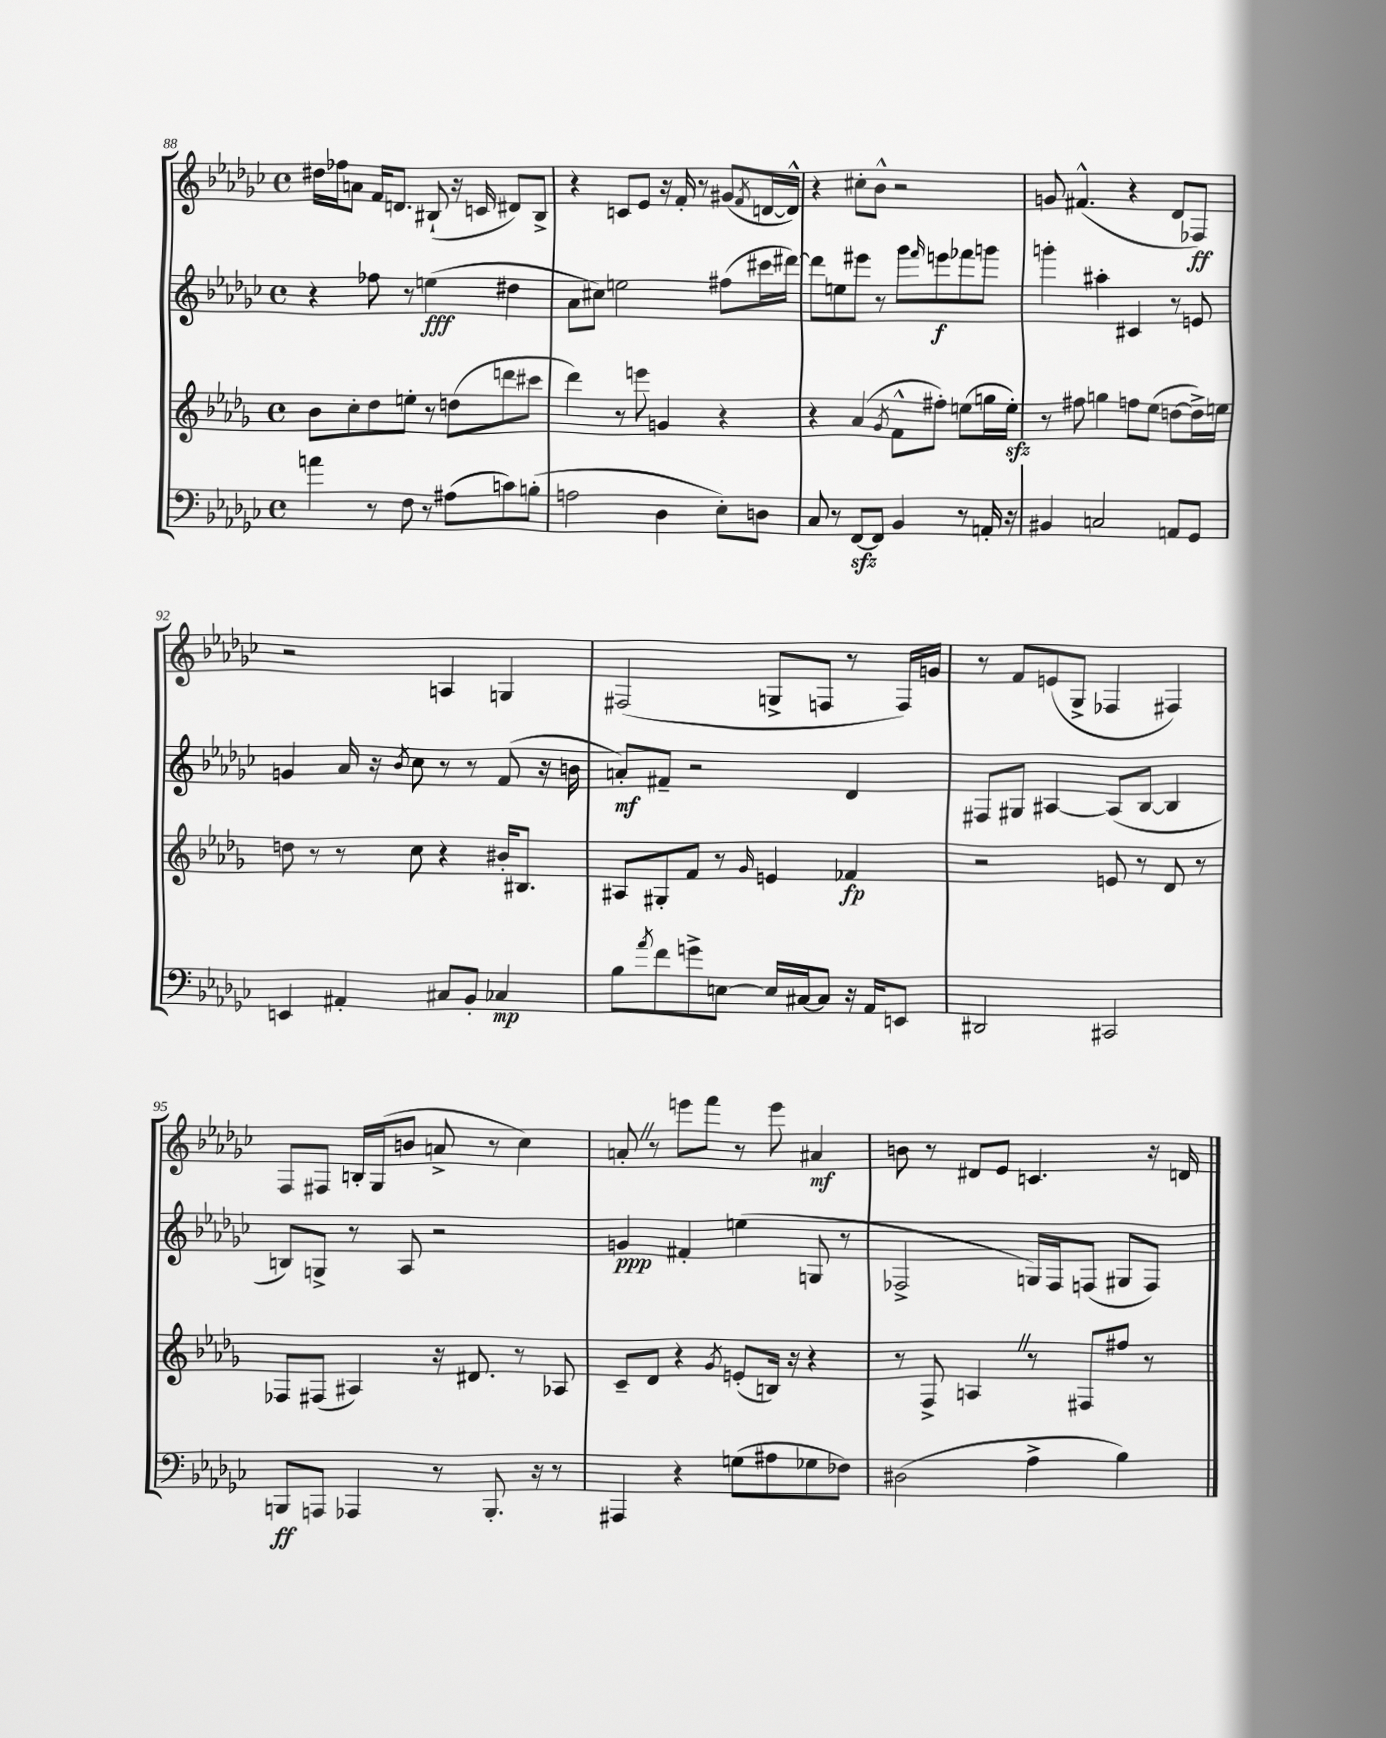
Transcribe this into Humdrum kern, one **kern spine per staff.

**kern	**dynam	**kern	**dynam	**kern	**dynam	**kern	**dynam
*part4	*part4	*part3	*part3	*part2	*part2	*part1	*part1
*staff4	*staff4	*staff3	*staff3	*staff2	*staff2	*staff1	*staff1
*clefF4	*	*clefG2	*	*clefG2	*	*clefG2	*
*k[b-e-a-d-g-c-]	*	*k[b-e-a-d-g-]	*	*k[b-e-a-d-g-c-]	*	*k[b-e-a-d-g-c-]	*
*M4/4	*	*M4/4	*	*M4/4	*	*M4/4	*
*met(c)	*	*met(c)	*	*met(c)	*	*met(c)	*
=88	=88	=88	=88	=88	=88	=88	=88
4an\	.	8b-\L	.	4r	.	16dd#X\LL	.
.	.	.	.	.	.	16ff-X\J	.
.	.	8cc'\	.	.	.	8an\J	.
8r	.	8dd-\	.	8ff-X\	.	16f/KL	.
.	.	.	.	.	.	8.dn/J	.
8F\	.	8een'\J	.	8r	.	.	.
8r	.	8r	.	(4een\	fff	(8B#X`/	.
(8A#X\L	.	(8ddn\L	.	.	.	16r	.
.	.	.	.	.	.	16cn/	.
8cn\)	.	8dddn\	.	4dd#X\	.	8d#X/L)	.
(8Bn'\J	.	8ccc#X\J	.	.	.	8B#^/J	.
=89	=89	=89	=89	=89	=89	=89	=89
2An\	.	4ddd-\)	.	8a-\L	.	4r	.
.	.	.	.	8cc#X\J)	.	.	.
.	.	8r	.	2een\	.	8cn/L	.
.	.	8eeen\	.	.	.	8e-/J	.
4D-\	.	4gn/	.	.	.	16r	.
.	.	.	.	.	.	16f'/	.
.	.	.	.	.	.	8r	.
8E-'\L)	.	4r	.	(8ff#X\L	.	(8g#X/L	.
.	.	.	.	.	.	8qf/	.
8Dn\J	.	.	.	16ccc#X\L	.	[16dn/L	.
.	.	.	.	[16ddd#X\JJ)	.	16d^^/JJ])	.
=90	=90	=90	=90	=90	=90	=90	=90
8C-/	.	4r	.	8ddd#\L]	.	4r	.
8r	.	.	.	8een\	.	.	.
[8FFzz/L	.	(4a-/	.	8eee#X\J	.	8cc#X'\L	.
8FF/J]	.	.	.	8r	.	8b-^^\J	.
.	.	8qg-/	.	.	.	.	.
4BB-/	.	8f^^\L	.	8ggg-\L	.	2r	.
.	.	.	.	16qqfff/	.	.	.
.	.	8ff#X'\J)	.	8eeen\	f	.	.
8r	.	(8een\L	.	8fff-X\	.	.	.
16AAn'/	.	16ggn\L	.	8gggn\J	.	.	.
16r	.	16eezz'\JJ)	.	.	.	.	.
=91	=91	=91	=91	=91	=91	=91	=91
4BB#X/	.	8r	.	4gggn'\	.	8gn/	.
.	.	8ff#X\	.	.	.	(4.f#X^^/	.
2Cn/	.	4ggn\	.	4aa#X'\	.	.	.
.	.	8ffn\L	.	4c#X/	.	4r	.
.	.	(8ee-\J	.	.	.	.	.
8AAn/L	.	[8ddn\L	.	8r	.	8d-/L	.
8GG-/J	.	16dd^\L])	.	8en/	.	8F-X/J)	ff
.	.	16een\JJ	.	.	.	.	.
!!LO:LB:g=z
=92	=92	=92	=92	=92	=92	=92	=92
4EEn/	.	8ddn\	.	4gn/	.	2r	.
.	.	8r	.	.	.	.	.
4AA#X'/	.	8r	.	16a-/	.	.	.
.	.	.	.	16r	.	.	.
.	.	.	.	8qb-/	.	.	.
.	.	8cc\	.	8cc-\	.	.	.
8C#X/L	.	4r	.	8r	.	4An/	.
8BB-'/J	.	.	.	8r	.	.	.
4C-X/	mp	16b#X'/KL	.	(8f/	.	4Gn/	.
.	.	8.B#X/J	.	.	.	.	.
.	.	.	.	16r	.	.	.
.	.	.	.	16bn\	.	.	.
=93	=93	=93	=93	=93	=93	=93	=93
8B-\L	.	8A#X/L	.	8an'/L)	mf	(2F#X/	.
8qa-/	.	.	.	.	.	.	.
8f\	.	8G#X'/	.	8f#X~/J	.	.	.
8gn^\	.	8f/J	.	2r	.	.	.
[8En\J	.	8r	.	.	.	.	.
.	.	16qqg-/	.	.	.	.	.
16E/LL]	.	4en/	.	.	.	8Gn^/L	.
[16C#X/J	.	.	.	.	.	.	.
8C#/J]	.	.	.	.	.	8Fn/J	.
16r	.	4f-X/	fp	4d-/	.	8r	.
16AA-/KL	.	.	.	.	.	.	.
8EEn/J	.	.	.	.	.	16F/LL)	.
.	.	.	.	.	.	16gn/JJ	.
=94	=94	=94	=94	=94	=94	=94	=94
2DD#X/	.	2r	.	8F#X/L	.	8r	.
.	.	.	.	8G#X/J	.	8f/L	.
.	.	.	.	[4A#X/	.	(8en/	.
.	.	.	.	.	.	8G-^/J	.
2CC#X/	.	8en/	.	(8A#/L]	.	4F-X/	.
.	.	8r	.	[8B-/J	.	.	.
.	.	8d-/	.	4B-/]	.	4F#X/)	.
.	.	8r	.	.	.	.	.
!!LO:LB:g=z
=95	=95	=95	=95	=95	=95	=95	=95
8BBBn/L	ff	8F-X/L	.	8Bn/L)	.	8F/L	.
8AAAn/J	.	(8F#X/J	.	8Gn^/J	.	8F#X/J	.
4AAA-X/	.	4A#X/)	.	8r	.	16Bn'/LL	.
.	.	.	.	.	.	(16G-/J	.
.	.	.	.	8A-/	.	8bn/J	.
8r	.	16r	.	2r	.	8an^/	.
.	.	8.d#X/	.	.	.	.	.
8.BBB'/	.	.	.	.	.	8r	.
.	.	8r	.	.	.	4cc-\)	.
16r	.	.	.	.	.	.	.
8r	.	8A-X/	.	.	.	.	.
=96	=96	=96	=96	=96	=96	=96	=96
4AAA#X/	.	8c~/L	.	4gn/	ppp	8an'Z/	.
.	.	8d-/J	.	.	.	8r	.
4r	.	4r	.	4f#X'/	.	8eeen\L	.
.	.	.	.	.	.	8fff\J	.
.	.	8qg-/	.	.	.	.	.
(8Gn\L	.	(8en'/L	.	(4een\	.	8r	.
8A#X\	.	16Bn/Jk)	.	.	.	8eee\	.
.	.	16r	.	.	.	.	.
8G-X\	.	4r	.	8Gn/	.	4a#X/	mf
8F-X\J)	.	.	.	8r	.	.	.
=97	=97	=97	=97	=97	=97	=97	=97
(2D#X\	.	8r	.	2F-X^/	.	8bn\	.
.	.	8F^/	.	.	.	8r	.
.	.	4AnZ/	.	.	.	8d#X/L	.
.	.	.	.	.	.	8e-/J	.
4A-^\	.	8r	.	16Gn/LL)	.	4.cn/	.
.	.	.	.	16F-/J	.	.	.
.	.	8F#X/L	.	(8Fn/J	.	.	.
4B-\)	.	8ff#X/J	.	8G#X/L	.	.	.
.	.	8r	.	8F/J)	.	16r	.
.	.	.	.	.	.	16dn/	.
==	==	==	==	==	==	==	==
*-	*-	*-	*-	*-	*-	*-	*-
